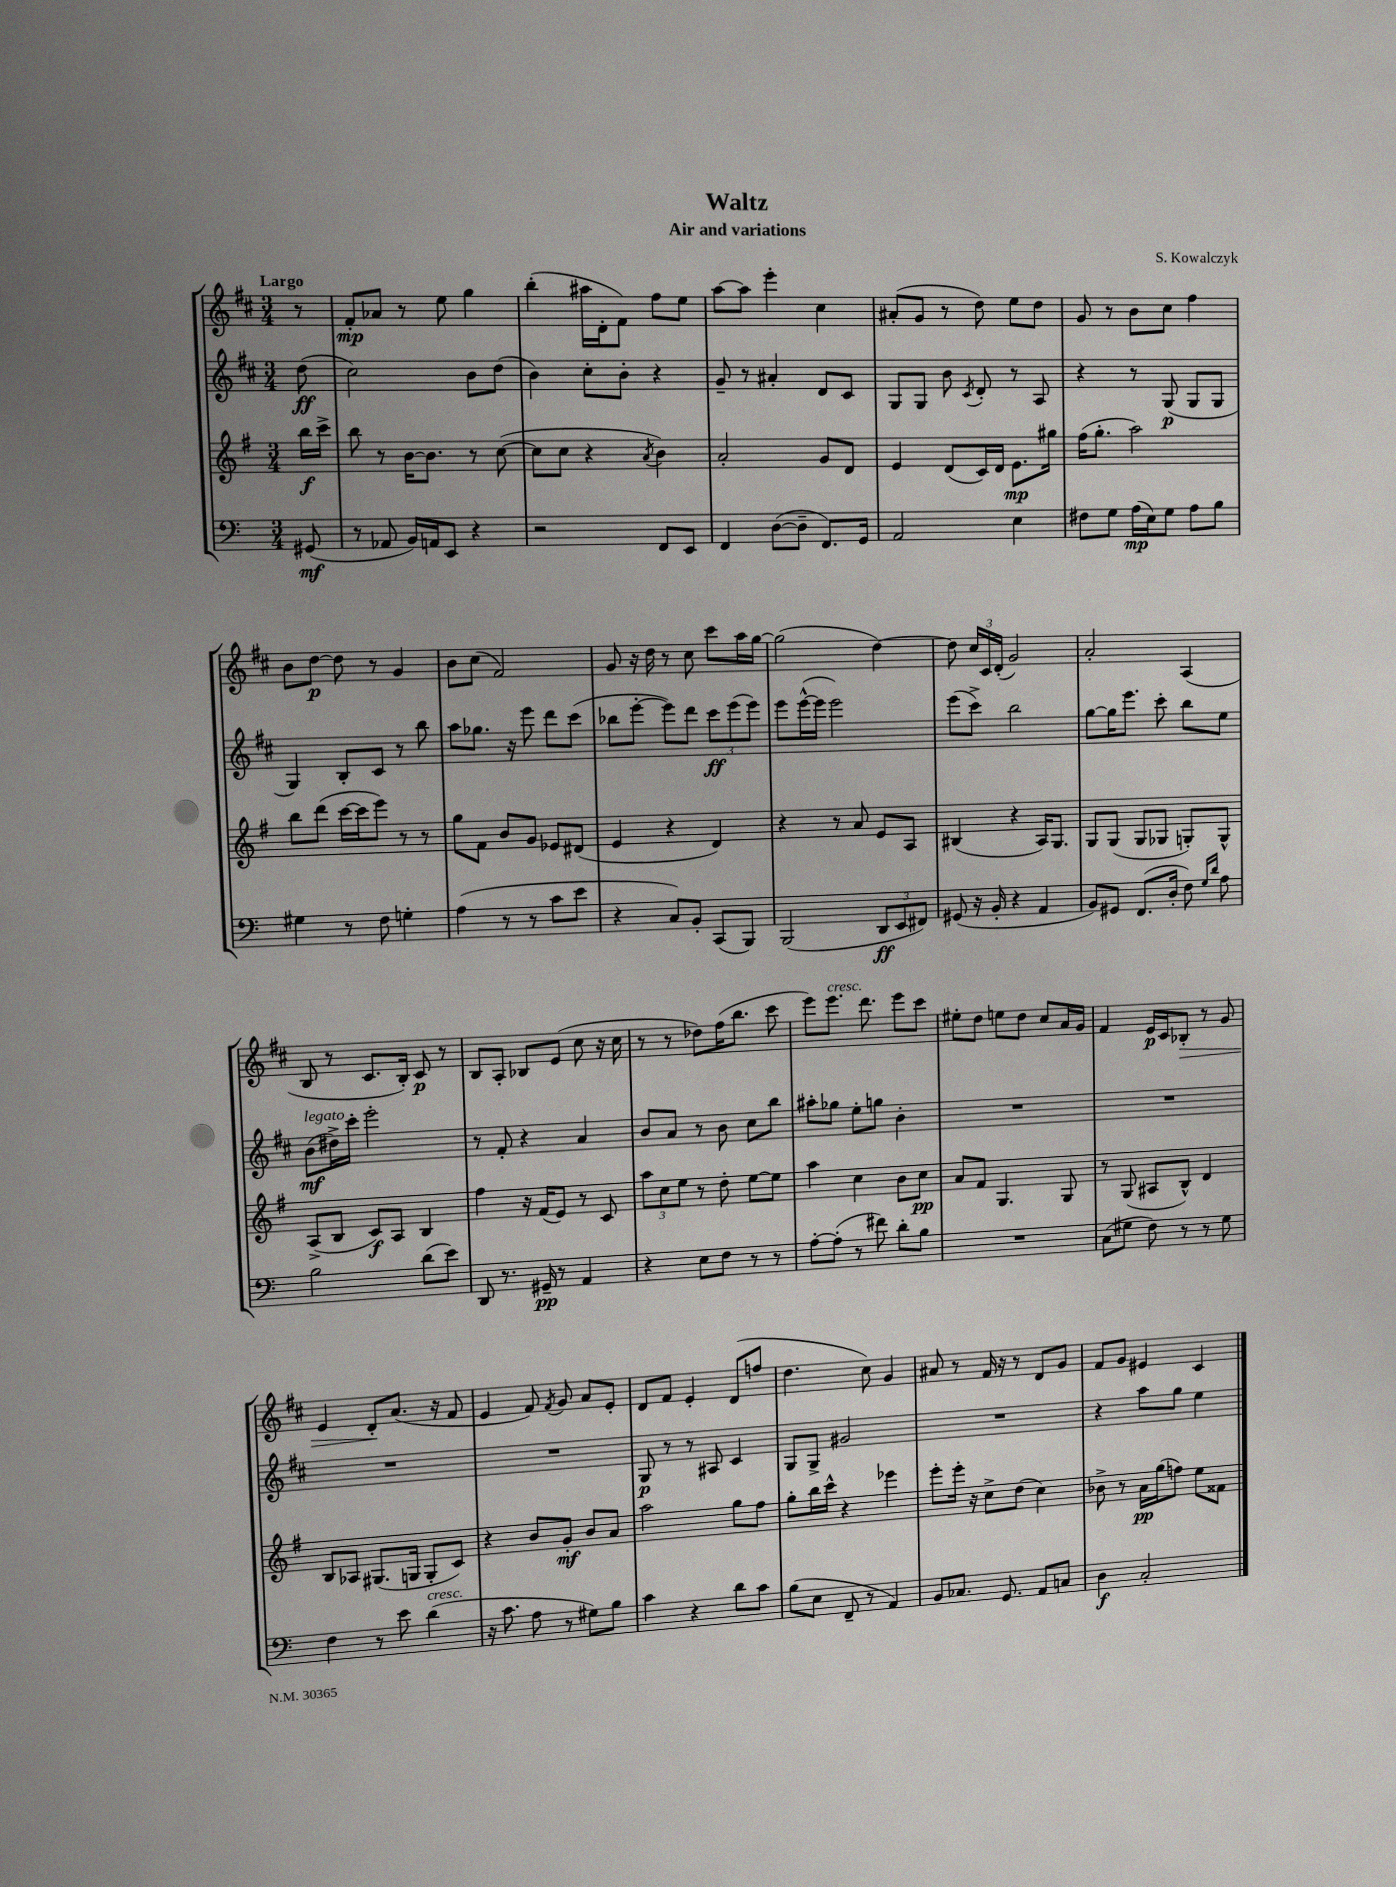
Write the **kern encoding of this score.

**kern	**dynam	**kern	**dynam	**kern	**dynam	**kern	**dynam
*part4	*part4	*part3	*part3	*part2	*part2	*part1	*part1
*staff4	*staff4	*staff3	*staff3	*staff2	*staff2	*staff1	*staff1
*clefF4	*	*clefG2	*	*clefG2	*	*clefG2	*
*k[]	*	*k[f#]	*	*k[f#c#]	*	*k[f#c#]	*
*M3/4	*	*M3/4	*	*M3/4	*	*M3/4	*
=	=	=	=	=	=	=	=
!	!	!	!	!	!	!LO:TX:a:B:t=Largo	!
(8GG#X/	mf	16bb\LL	f	(8dd\	ff	8r	.
.	.	16ccc^\JJ	.	.	.	.	.
=1	=1	=1	=1	=1	=1	=1	=1
8r	.	8bb\	.	2cc#\)	.	8f#'/L	mp
8AA-X/	.	8r	.	.	.	8a-X/J	.
16BB/LL)	.	[16b\KL	.	.	.	8r	.
16AAn/J	.	8.b\J]	.	.	.	.	.
8EE/J	.	.	.	.	.	8ee\	.
4r	.	8r	.	8b\L	.	4gg\	.
.	.	([8cc\	.	(8dd\J	.	.	.
=2	=2	=2	=2	=2	=2	=2	=2
2r	.	8cc\L]	.	4b\)	.	(4bb'\	.
.	.	8cc\J	.	.	.	.	.
.	.	4r	.	8cc#'\L	.	16aa#X\LL	.
.	.	.	.	.	.	16d'\J	.
.	.	.	.	8b'\J	.	8f#\J)	.
.	.	8qa/	.	.	.	.	.
8FF/L	.	4b\)	.	4r	.	8ff#\L	.
8EE/J	.	.	.	.	.	8ee\J	.
=3	=3	=3	=3	=3	=3	=3	=3
4FF/	.	2a'/	.	8g~/	.	[8aa\L	.
.	.	.	.	8r	.	8aa\J]	.
([8D\L	.	.	.	4a#X'/	.	4eee'\	.
8D~\J]	.	.	.	.	.	.	.
8.FF/L)	.	8g/L	.	8d/L	.	4cc#\	.
.	.	8d/J	.	8c#/J	.	.	.
16GG/Jk	.	.	.	.	.	.	.
=4	=4	=4	=4	=4	=4	=4	=4
2AA/	.	4e/	.	8G/L	.	(8a#X'/L	.
.	.	.	.	8G/J	.	8g/J	.
.	.	(8d/L	.	8b\	.	8r	.
.	.	.	.	8qc#/	.	.	.
.	.	16c/L)	.	8d'/	.	8dd\)	.
.	.	16d/JJ	.	.	.	.	.
4E\	.	8.e\L	mp	8r	.	8ee\L	.
.	.	.	.	8A/	.	8dd\J	.
.	.	16gg#X\Jk	.	.	.	.	.
=5	=5	=5	=5	=5	=5	=5	=5
8F#X\L	.	(16ff#\KL	.	4r	.	8g/	.
.	.	8.gg'\J	.	.	.	.	.
8G\J	.	.	.	.	.	8r	.
(16A\LL	mp	2aa\)	.	8r	.	8b\L	.
16E\J)	.	.	.	.	.	.	.
8G\J	.	.	.	(8G/	p	8cc#\J	.
8A\L	.	.	.	8G/L	.	4ff#\	.
8B\J	.	.	.	8G/J	.	.	.
!!LO:LB:g=z
=6	=6	=6	=6	=6	=6	=6	=6
4G#X\	.	8bb\L	.	4G/)	.	8b\L	.
.	.	(8ddd\J	.	.	.	[8dd\J	p
8r	.	[16ccc\LL	.	8B'/L	.	8dd\]	.
.	.	16ccc\J]	.	.	.	.	.
8F\	.	8eee\J)	.	8c#/J	.	8r	.
4Gn'\	.	8r	.	8r	.	4g/	.
.	.	8r	.	8bb\	.	.	.
=7	=7	=7	=7	=7	=7	=7	=7
(4A\	.	8gg\L	.	8aa\L	.	8b\L	.
.	.	8f#\J	.	8.gg-X\J	.	(8cc#\J	.
8r	.	8b/L	.	.	.	2f#/)	.
.	.	.	.	16r	.	.	.
8r	.	8g/J	.	8eee\	.	.	.
8c\L	.	8e-X/L	.	8ddd\L	.	.	.
8e\J	.	(8d#X/J	.	(8ccc#\J	.	.	.
=8	=8	=8	=8	=8	=8	=8	=8
4r	.	4e/	.	8bb-X\L	.	8g/	.
.	.	.	.	[8eee'\J	.	16r	.
.	.	.	.	.	.	16dd\	.
8C/L)	.	4r	.	8eee\L])	.	8r	.
8BB'/J	.	.	.	8ddd\J	.	8cc#\	.
(8CC/L	.	4d/)	.	12ccc#\L	ff	8ccc#\L	.
.	.	.	.	(12eee\	.	.	.
8BBB/J)	.	.	.	.	.	16aa\L	.
.	.	.	.	12eee\J)	.	.	.
.	.	.	.	.	.	[16gg\JJ	.
=9	=9	=9	=9	=9	=9	=9	=9
(2BBB/	.	4r	.	8eee\L	.	(2gg\]	.
.	.	.	.	([16eee^^\L	.	.	.
.	.	.	.	16eee\JJ]	.	.	.
.	.	8r	.	2eee\)	.	.	.
.	.	8a/	.	.	.	.	.
12DD/L	ff	8e/L	.	.	.	[4dd\)	.
12EE/	.	.	.	.	.	.	.
.	.	8A/J	.	.	.	.	.
12FF#X/J)	.	.	.	.	.	.	.
=10	=10	=10	=10	=10	=10	=10	=10
(8GG#X/	.	(4B#X/	.	(8eee\L	.	8dd\]	.
16r	.	.	.	8ccc#^\J)	.	24cc#/LL	.
.	.	.	.	.	.	24c#/	.
16BB'/	.	.	.	.	.	.	.
.	.	.	.	.	.	(24d'/JJ	.
4r	.	4r	.	2bb\	.	2g/)	.
4AA/	.	16A/KL)	.	.	.	.	.
.	.	8.G/J	.	.	.	.	.
=11	=11	=11	=11	=11	=11	=11	=11
8BB/L)	.	8G/L	.	[8gg\L	.	2a'/	.
8GG#X/J	.	(8G/J	.	16gg\K]	.	.	.
.	.	.	.	8.eee\J	.	.	.
(8.FF/L	.	8G/L	.	.	.	.	.
.	.	8G-X/J	.	8ccc#'\	.	.	.
16D'/Jk	.	.	.	.	.	.	.
8F\)	.	8Gn'/L)	.	8bb\L	.	(4A/	.
16qqG/LL	.	.	.	.	.	.	.
16qqd/JJ	.	.	.	.	.	.	.
8A\	.	8G^^/J	.	8ee\J	.	.	.
!!LO:LB:g=z
=12	=12	=12	=12	=12	=12	=12	=12
!	!	!	!	!LO:TX:a:i:t=legato	!	!	!
2B\	.	(8A^/L	.	(8b\L	mf	8B/	.
.	.	8B/J	.	16dd#X^\L)	.	8r	.
.	.	.	.	16ccc#'\JJ	.	.	.
.	.	8c/L)	f	2eee'\	.	8.c#/L	.
.	.	8A/J	.	.	.	.	.
.	.	.	.	.	.	16B'/Jk)	.
(8d\L	.	4B/	.	.	.	8c#/	p
8e\J)	.	.	.	.	.	8r	.
=13	=13	=13	=13	=13	=13	=13	=13
8DD/	.	4ff#\	.	8r	.	8B/L	.
8.r	.	.	.	8f#'/	.	8A'/J	.
.	.	16r	.	4r	.	8B-X/L	.
16GG#X~/	pp	(16f#/KL	.	.	.	.	.
8r	.	8e/J)	.	.	.	(8e/J	.
4AA/	.	8r	.	4a/	.	8cc#\	.
.	.	8c/	.	.	.	16r	.
.	.	.	.	.	.	16cc#\	.
=14	=14	=14	=14	=14	=14	=14	=14
4r	.	12aa\L	.	8b/L	.	8r	.
.	.	12cc\	.	.	.	.	.
.	.	.	.	8a/J	.	8r	.
.	.	12ee\J	.	.	.	.	.
8E\L	.	8r	.	8r	.	8dd-X\L)	.
8F\J	.	8dd'\	.	8b\	.	(16ff#\K	.
.	.	.	.	.	.	8.bb\J	.
8r	.	[8ee\L	.	8cc#\L	.	.	.
8r	.	8ee\J]	.	8bb\J	.	8ccc#\	.
=15	=15	=15	=15	=15	=15	=15	=15
[8A'\L	.	4aa\	.	8aa#X'\L	.	8eee\L)	.
!	!	!	!	!	!	!LO:TX:a:i:t=cresc.	!
(8A'\J]	.	.	.	8gg-X\J	.	8.eee\J	.
8r	.	4cc\	.	8ee'\L	.	.	.
.	.	.	.	.	.	8.ddd\	.
8f#X\)	.	.	.	8ggn\J	.	.	.
8d'\L	.	8b\L	.	4b'\	.	8eee\L	.
8B\J	.	8cc\J	pp	.	.	8ccc#\J	.
=16	=16	=16	=16	=16	=16	=16	=16
2.r	.	8a/L	.	2.r	.	8ee#X'\L	.
.	.	8f#/J	.	.	.	8dd\J	.
.	.	4.G/	.	.	.	8een\L	.
.	.	.	.	.	.	8dd\J	.
.	.	.	.	.	.	8cc#/L	.
.	.	8G/	.	.	.	16a/L	.
.	.	.	.	.	.	16g/JJ	.
=17	=17	=17	=17	=17	=17	=17	=17
(8C\L	.	8r	.	2.r	.	4f#/	.
8G#X\J	.	(8G/	.	.	.	.	.
8F\)	.	8A#X/L	.	.	.	16e/LL	p
.	.	.	.	.	.	16c#/J	.
!	!	!	!	!	!	!	!LO:HP:b
8r	.	8B^^/J)	.	.	.	8B-X'/J	>
8r	.	4d/	.	.	.	8r	.
8G#\	.	.	.	.	.	8g/	.
!!LO:LB:g=z
=18	=18	=18	=18	=18	=18	=18	=18
4F\	.	8B/L	.	2.r	.	4e/	.
.	.	8A-X/J	.	.	.	.	.
8r	.	(8.G#X/L	.	.	.	8d'/L	.
8e\	.	.	.	.	.	(8.a/J	]
.	.	16Gn/Jk	.	.	.	.	.
!LO:TX:a:i:t=cresc.	!	!	!	!	!	!	!
(4d\	.	8G'/L	.	.	.	.	.
.	.	.	.	.	.	16r	.
.	.	8c/J)	.	.	.	8f#/	.
=19	=19	=19	=19	=19	=19	=19	=19
16r	.	4r	.	2.r	.	4e/	.
8.c\	.	.	.	.	.	.	.
8A\	.	8b/L	.	.	.	8f#/)	.
.	.	.	.	.	.	8qf#/	.
8r	.	8g'/J	mf	.	.	8g/	.
8G#X\L)	.	8b/L	.	.	.	8a/L	.
8B\J	.	8a/J	.	.	.	8e'/J	.
=20	=20	=20	=20	=20	=20	=20	=20
4c\	.	2aa\	.	8G/	p	8d/L	.
.	.	.	.	8r	.	8f#/J	.
4r	.	.	.	8r	.	4e'/	.
.	.	.	.	8A#X/	.	.	.
8d\L	.	8gg\L	.	4c#/	.	(8d/L	.
8c\J	.	8ff#\J	.	.	.	8ffn/J	.
=21	=21	=21	=21	=21	=21	=21	=21
(8B\L	.	8gg'\L	.	8G/L	.	4.dd\	.
8E\J	.	16bb\L	.	8G^/J	.	.	.
.	.	16ccc^^\JJ	.	.	.	.	.
8FF~/	.	4r	.	2g#X/	.	.	.
8r	.	.	.	.	.	8cc#\)	.
4AA/)	.	4eee-X\	.	.	.	4g/	.
=22	=22	=22	=22	=22	=22	=22	=22
8BB/L	.	8eee'\L	.	2.r	.	8a#X/	.
8.C-X/J	.	16eee'\Jk	.	.	.	8r	.
.	.	16r	.	.	.	.	.
.	.	8cc^\L	.	.	.	16f#/	.
8.GG/	.	.	.	.	.	16r	.
.	.	(8dd\J	.	.	.	8r	.
8AA/L	.	4cc\)	.	.	.	8d/L	.
8Cn/J	.	.	.	.	.	8g/J	.
=23	=23	=23	=23	=23	=23	=23	=23
4D\	f	8b-X^\	.	4r	.	8f#/L	.
.	.	8r	.	.	.	8g/J	.
2C'/	.	16a\LL	pp	8aa\L	.	4e#X/	.
.	.	(16gg\J	.	.	.	.	.
.	.	8ffn\J)	.	8gg\J	.	.	.
.	.	8ee\L	.	4ee\	.	4c#/	.
.	.	8f##X\J	.	.	.	.	.
==	==	==	==	==	==	==	==
*-	*-	*-	*-	*-	*-	*-	*-
